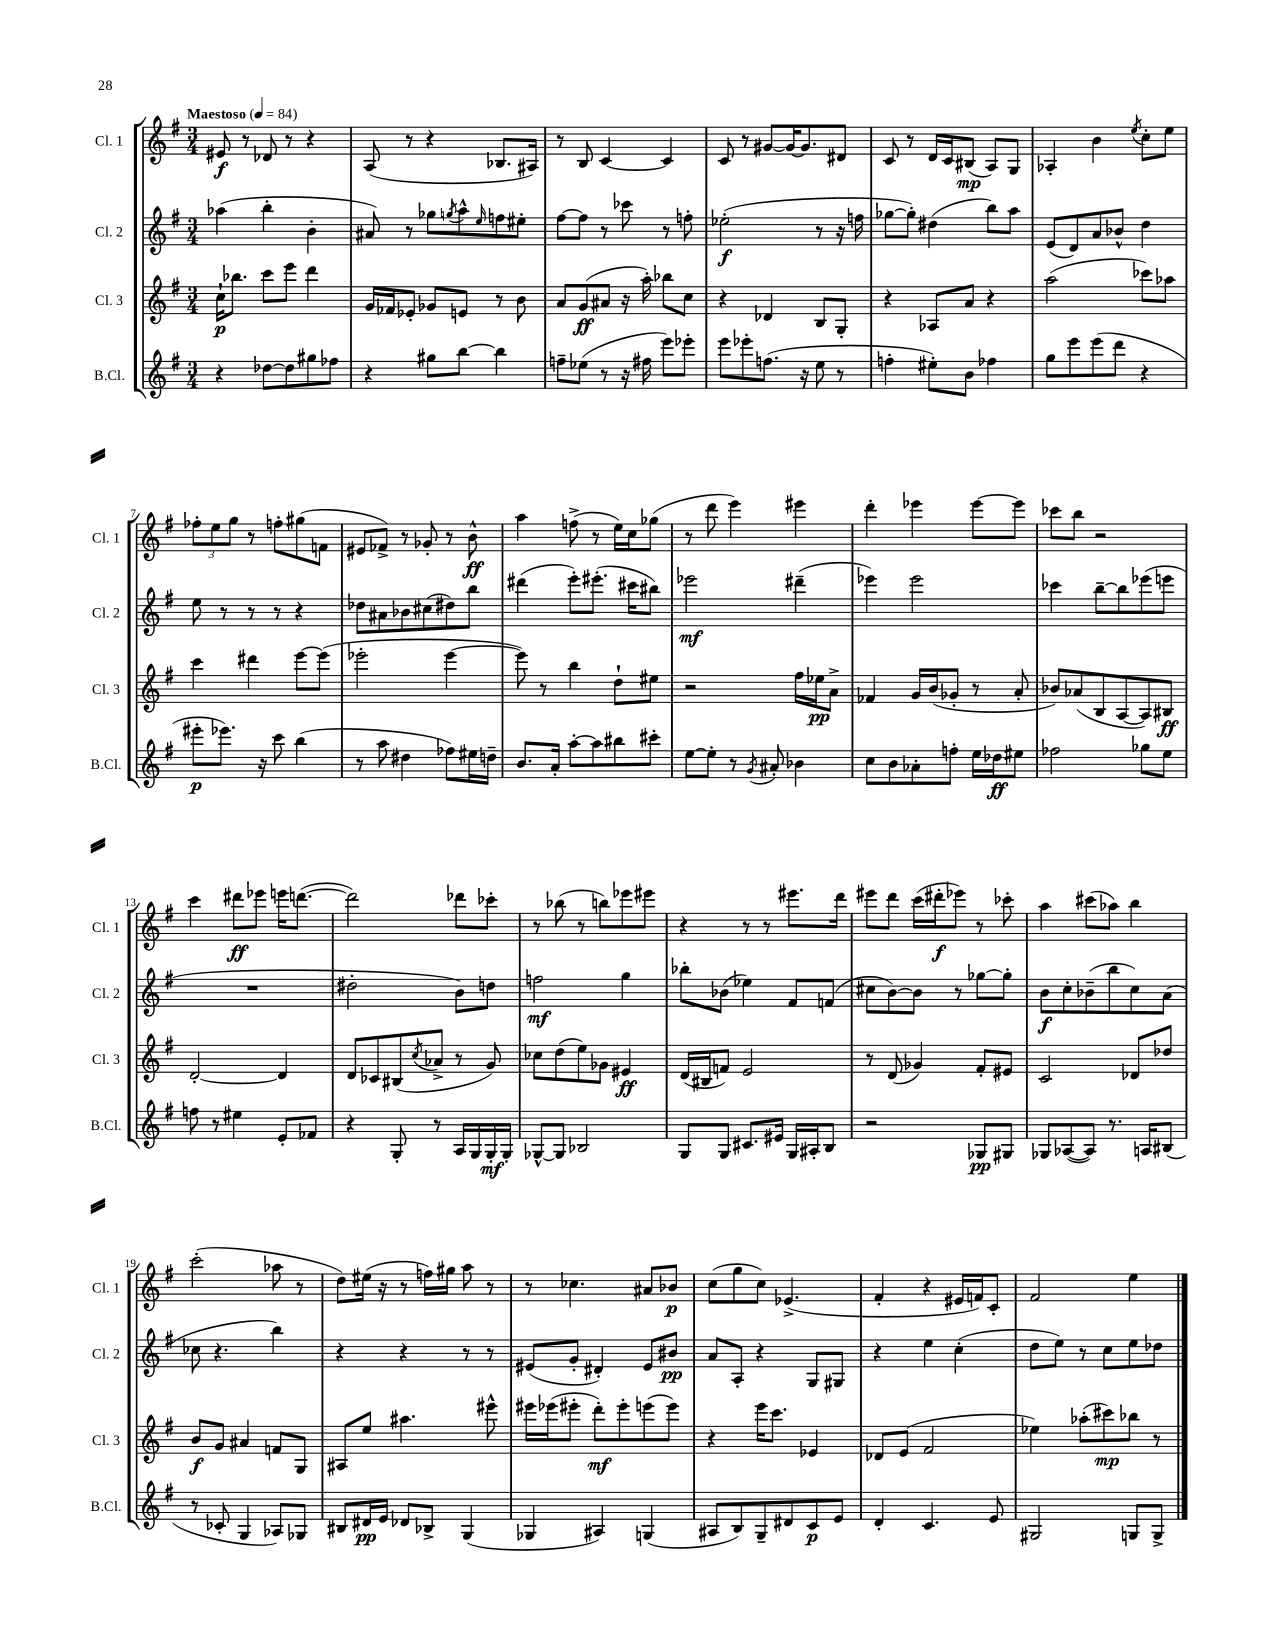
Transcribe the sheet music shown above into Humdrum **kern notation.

**kern	**kern	**kern	**kern
*staff4	*staff3	*staff2	*staff1
*clefG2	*clefG2	*clefG2	*clefG2
*k[f#]	*k[f#]	*k[f#]	*k[f#]
*M3/4	*M3/4	*M3/4	*M3/4
*MM84	*MM84	*MM84	*MM84
4r	16cc`	(4aa-	8e#
.	8.bb-	.	.
.	.	.	8r
[8dd-	8ccc	4bb'	8d-
8dd-]	8eee	.	8r
8gg#	4ddd	4b'	4r
8ff-	.	.	.
=	=	=	=
4r	16g	8a#)	(8A
.	16f-	.	.
.	8e-'	8r	8r
8gg#	8g-	8gg-	4r
.	.	8qgg	.
[8bb	8e	8aa^^	.
.	.	16qqee	.
4bb]	8r	8ff	8.B-
.	8b	8ee#'	.
.	.	.	16A#)
=	=	=	=
8ff~	8a	[8ff#	8r
(8ee-	(8g	8ff#]	8B
8r	8a#	8r	[4c
16r	16r	8ccc-	.
16ff#	16aa')	.	.
8eee)	8bb-	8r	4c]
8eee-'	8cc	8ff'	.
=	=	=	=
8eee	4r	(2ee-'	8c
8eee-'	.	.	8r
(8.ff	4d-	.	[8g#
.	.	.	16g#_
16r	.	.	8.g#]
8ee	8B	8r	.
8r	8G'	16r	8d#
.	.	16ff	.
=	=	=	=
4ff'	4r	[8gg-	8c
.	.	8gg-'])	8r
8ee#')	8A-	(4dd#	16d
.	.	.	16c
8b	8a	.	(8B#
4ff-	4r	8bb)	8A)
.	.	8aa	8G
=	=	=	=
8gg	(2aa	(8e	4A-'
8eee	.	8d)	.
(8eee	.	8a	4b
8ddd	.	8b-^^	.
.	.	.	8qee
4r	8ccc-)	4dd	8cc'
.	8aa-	.	8ee
=	=	=	=
8eee#'	4ccc	8ee	12ff-'
.	.	.	12ee
8.eee-)	.	8r	.
.	.	.	12gg
.	4ddd#	8r	8r
16r	.	.	.
8ccc	.	8r	8ff'
(4bb	[8eee	4r	(8gg#
.	(8eee]	.	8f
=	=	=	=
8r	2eee-'	8dd-	8e#
8aa	.	8a#	8f-^)
4dd#	.	8b-	8r
.	.	(8cc#	8g-'
8ff-)	[4eee-	8dd#)	8r
16ee#	.	8bb	8b^^
16dd~	.	.	.
=	=	=	=
8.b	8eee-])	(4ddd#	4aa
.	8r	.	.
16a'	.	.	.
[8aa'	4bb	8eee')	(8ff^
8aa]	.	(8.eee#'	8r
8bb#	8dd`	.	16ee)
.	.	16ccc#	16cc
8ccc#'	8ee#	8bb#)	(8gg-
=	=	=	=
[8ee	2r	2eee-	8r
8ee']	.	.	8ddd
8r	.	.	4eee)
8qg	.	.	.
8a#'	.	.	.
4b-	16ff#	(4ddd#~	4eee#
.	16ee-	.	.
.	8a^	.	.
=	=	=	=
8cc	4f-	4eee-)	4ddd'
8b	.	.	.
8a-'	16g	2eee-	4eee-
.	(16b	.	.
8ff'	8g-'	.	.
16ee	8r	.	[8eee-
16dd-	.	.	.
8ee#	8a'	.	8eee-]
=	=	=	=
2ff-	8b-)	4ccc-	8ccc-
.	(8a-	.	8bb
.	8B	[8bb~	2r
.	[8A	8bb]	.
8gg-	8A])	(8eee-	.
8ee	8B#	8eee	.
=	=	=	=
8ff	[2d'	2.r	4ccc
8r	.	.	.
4ee#	.	.	8ddd#
.	.	.	8eee-
8e'	4d]	.	16eee
.	.	.	([8.ddd
8f-	.	.	.
=	=	=	=
4r	8d	2dd#'	2ddd])
.	8c-	.	.
8G'	(8B#	.	.
.	8qcc	.	.
8r	8a-^	.	.
16A	8r	8b)	8ddd-
16G	.	.	.
16G'	8g)	8dd	8ccc-'
16G'	.	.	.
=	=	=	=
[8G-^^	8cc-	2ff	8r
8G-]	(8dd	.	(8bb-
2B-	8ee)	.	8r
.	8g-	.	8bb)
.	4e#	4gg	8eee-
.	.	.	8eee#
=	=	=	=
8G	(16d	8bb-'	4r
.	16B#	.	.
8G	8f)	(8b-	.
8.c#	2e	4ee-)	8r
.	.	.	8r
16e#	.	.	.
16G	.	8f#	8.eee#
16A#'	.	.	.
8B	.	(8f	.
.	.	.	16ddd
=	=	=	=
2r	8r	8cc#	8eee#
.	(8d	[8b)	8ddd
.	4g-)	8b]	(16ccc
.	.	.	16ddd#'
.	.	8r	8eee-)
8G-	8f#'	[8gg-	8r
8G#	8e#	8gg-']	8ccc-'
=	=	=	=
8G-	2c	8b	4aa
([8A-	.	8cc'	.
8A-])	.	(8b-~	(8ccc#
8.r	.	8bb	8aa-)
.	8d-	8cc)	4bb
16A	.	.	.
(8B#	8dd-	(8a	.
=	=	=	=
8r	8b	8cc-	(2ccc'
8c-'	8g	4.r	.
4G	4a#	.	.
8A-)	8f	4bb)	8aa-
8G-	8G	.	8r
=	=	=	=
8B#	8A#	4r	8dd)
16d#	8ee	.	(16ee#
16e	.	.	16r
8d-	4.aa#	4r	8r
8B-^	.	.	16ff)
.	.	.	16gg#
(4G	.	8r	8aa
.	8eee#^^	8r	8r
=	=	=	=
4G-	16eee#	(8e#	8r
.	(16eee-	.	.
.	8eee#'	8g'	4.cc-
4A#)	8ddd')	4d#')	.
.	8eee#'	.	.
(4G	(8eee	8e#	8a#
.	8eee)	8b#	8b-
=	=	=	=
8A#	4r	8a	(8cc
8B)	.	8A'	8gg
8G~	16eee	4r	8cc)
.	8.ccc	.	.
8d#	.	.	(4.e-^
8c	4e-	8G	.
8e	.	8G#	.
=	=	=	=
4d'	8d-	4r	4f#'
.	(8e	.	.
4.c	2f#	4ee	4r
.	.	(4cc'	16e#
.	.	.	16f)
8e	.	.	8c'
=	=	=	=
2G#	4ee-)	8dd	2f#
.	.	8ee)	.
.	(8aa-'	8r	.
.	8ccc#)	8cc	.
8G	8bb-	8ee	4ee
8G^	8r	8dd-	.
==	==	==	==
*-	*-	*-	*-
